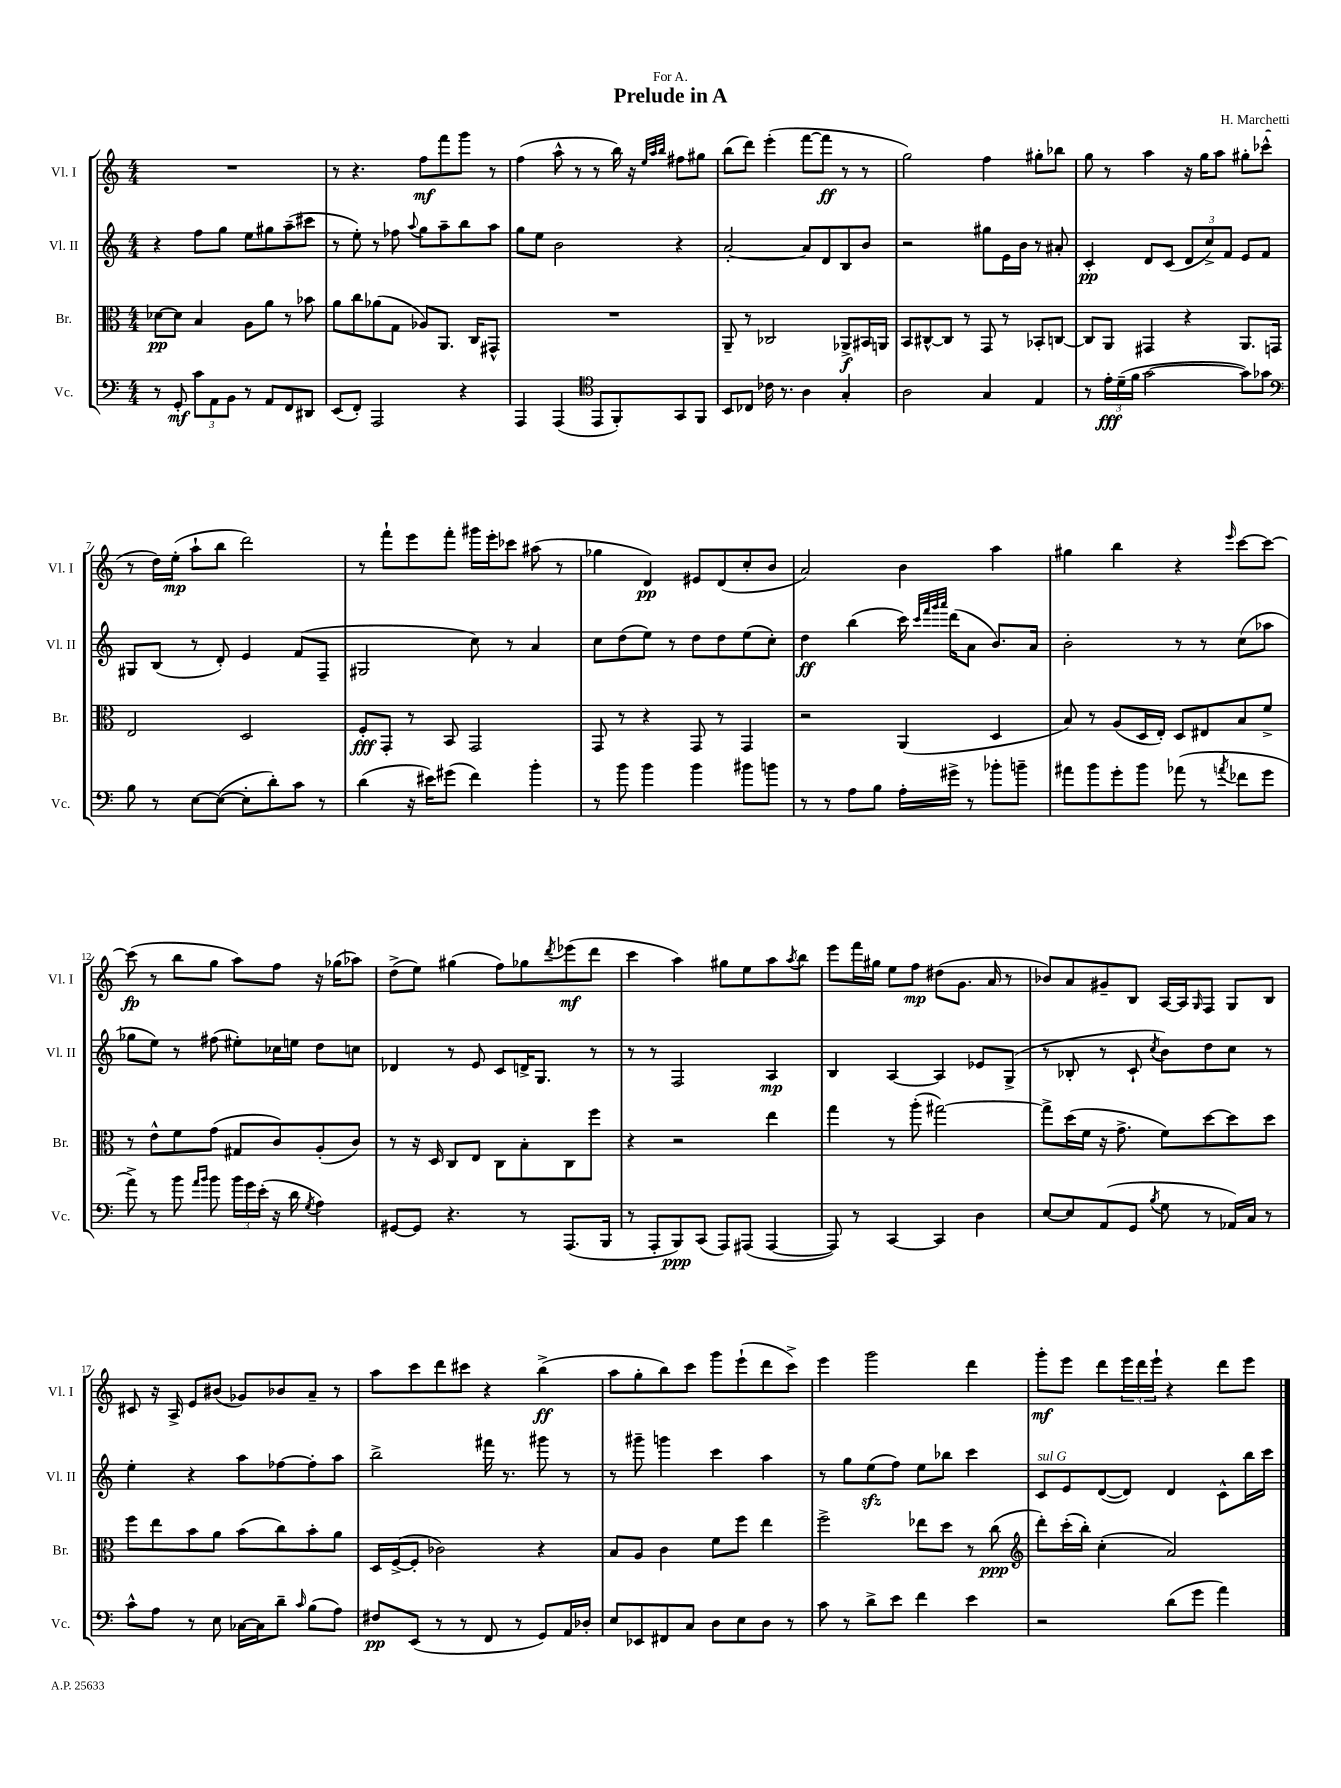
\header { title = "Prelude in A" composer = "H. Marchetti" dedication = "For A." }
<<
\new StaffGroup <<
\new Staff = "s0" \with { instrumentName = "Vl. I" shortInstrumentName = "Vl. I" } {
    \clef treble \key c \major \numericTimeSignature \time 4/4
    R1 |
    r8 r4. f''8\mf f'''8 g'''8 r8 |
    f''4( a''8-^ r8 r8 b''16) r16 \grace { e''32 a''32 b''32 } fis''8 gis''8 |
    b''8( d'''8) e'''4-.( f'''8~ f'''8\ff r8 r8 |
    g''2) f''4 gis''8-. bes''8 |
    g''8 r8 a''4 r16 g''16 a''8 gis''8-. ces'''8-^( |
    r8 d''16) e''16-.\mp( a''8-! b''8 d'''2) |
    r8 f'''8-! e'''8 f'''8-. gis'''16 e'''16-. ces'''8 ais''8( r8 |
    ges''4 d'4\pp) eis'8 d'8( c''8-. b'8 |
    a'2) b'4 a''4 |
    gis''4 b''4 r4 \grace { e'''16 } c'''8~ c'''8~ |
    c'''8\fp( r8 b''8 g''8 a''8) f''8 r16 ges''16( aes''8) |
    d''8->( e''8) gis''4( f''8) ges''8 \acciaccatura { d'''8 } ees'''8\mf( d'''8 |
    c'''4 a''4) gis''8 e''8 a''8 \acciaccatura { a''8 } b''8 |
    e'''8 f'''16 gis''16 e''8 f''8\mp dis''8( g'8. a'16 r8 |
    bes'8) a'8 gis'8-- b8 a16~ a16 \grace { g16 } f8 g8 b8 |
    cis'8 r16 a16-> e'8 bis'8( ges'8) bes'8 a'8-- r8 |
    a''8 c'''8 d'''8 cis'''8 r4 b''4->\ff( |
    a''8 g''8-. b''8) c'''8 g'''8 e'''8-!( d'''8 c'''8->) |
    e'''4 g'''2 d'''4 |
    g'''8-.\mf e'''8 d'''8 \tuplet 3/2 { e'''16 d'''16 e'''16-! } r4 d'''8 e'''8 \bar "|." |
}
\new Staff = "s1" \with { instrumentName = "Vl. II" shortInstrumentName = "Vl. II" } {
    \clef treble \key c \major \numericTimeSignature \time 4/4
    r4 f''8 g''8 e''8 gis''8 a''8--( cis'''8 |
    r8 e''8-.) r8 fes''8 \appoggiatura { a''8 } g''8 a''8-- b''8 a''8 |
    g''8 e''8 b'2 r4 |
    a'2~-. a'8 d'8 b8 b'8 |
    r2 gis''8 e'16 b'16 r8 ais'8-. |
    c'4-.\pp d'8 c'8( \tuplet 3/2 { d'8 c''8->) f'8 } e'8 f'8 |
    gis8 b8( r8 d'8-.) e'4 f'8( f8-- |
    gis2 c''8) r8 a'4 |
    c''8 d''8( e''8) r8 d''8 d''8 e''8( c''8-.) |
    d''4\ff b''4( c'''16) \grace { c'''32 f'''32 g'''32 a'''32 } d'''16( a'8 b'8.) a'16 |
    b'2-. r8 r8 c''8( aes''8 |
    ges''8 e''8) r8 fis''8( eis''8-.) ces''16 e''16 d''8 c''8 |
    des'4 r8 e'8 c'8 d'16-> g8. r8 |
    r8 r8 f2 a4\mp |
    b4 a4~ a4 ees'8 g8->( |
    r8 bes8-. r8 c'8-! \acciaccatura { c''8 } b'8) d''8 c''8 r8 |
    e''4-. r4 a''8 fes''8~ fes''8-. a''8 |
    b''2-> fis'''16 r8. gis'''8 r8 |
    r8 gis'''8-- g'''4 c'''4 a''4 |
    r8 g''8 e''8\sfz( f''8) e''8 bes''8 c'''4 |
    c'8^\markup { \italic "sul G" } e'8 d'8~( d'8) d'4 c'8-^ b''16 c'''16 \bar "|." |
}
\new Staff = "s2" \with { instrumentName = "Br." shortInstrumentName = "Br." } {
    \clef alto \key c \major \numericTimeSignature \time 4/4
    des'8~\pp des'8 b4 a8 a'8 r8 bes'8 |
    a'8 c''8 aes'8( g8 aes8) a,8. c16 gis,8-^ |
    R1 |
    a,8-- r8 ces2 aes,8->\f bis,16 a,16 |
    b,8 cis8~-^ cis8 r8 g,8 r8 bes,8-. c8~ |
    c8 a,8 gis,4 r4 a,8. g,16 |
    e2 d2 |
    f8-.\fff g,8-. r8 b,8 g,2 |
    g,8 r8 r4 g,8 r8 g,4 |
    r2 a,4( d4 |
    b8) r8 a8( d16 e16-.) d8 eis8 b8 f'8-> |
    r8 e'8-^ f'8 g'8( gis8 c'8) a8-.( c'8) |
    r8 r16 d16 c8 e8 c8 b8-. c8 f''8 |
    r4 r2 e''4 |
    g''4 r8 a''8-.( gis''2~) |
    gis''8-> d''16( f'16 r16 g'8.-> f'8) d''8~ d''8 d''8 |
    f''8 e''8 b'8 a'8 b'8( c''8) b'8-. a'8 |
    d16 f16~->( f8-. ces'2) r4 |
    b8 a8 c'4 f'8 f''8 e''4 |
    f''2-> ees''8 d''8 r8 c''8\ppp( |
    \clef treble d'''8-.) c'''16-.( b''16-.) c''4-.( a'2) \bar "|." |
}
\new Staff = "s3" \with { instrumentName = "Vc." shortInstrumentName = "Vc." } {
    \clef bass \key c \major \numericTimeSignature \time 4/4
    r8 g,8-.\mf \tuplet 3/2 { c'8 a,8 b,8 } r8 a,8 f,8 dis,8 |
    e,8( f,8-.) a,,2 r4 |
    a,,4 a,,4( \clef tenor e,8 f,8-.) g,8 f,8 |
    b,8 ces8 ces'16 r8. a4 g4-. |
    a2 g4 e4 |
    r8 \tuplet 3/2 { e'16-.\fff d'16--( f'16 } g'2~ g'8) ges'8 |
    \clef bass b8 r8 e8~ e8~( e8-. d'8-.) c'8 r8 |
    d'4( r16 eis'16) gis'8( f'4) b'4-. |
    r8 b'8 b'4 b'4 bis'8 b'8 |
    r8 r8 a8 b8 a16-. gis'16-> r8 bes'8-. b'8-- |
    ais'8 b'8 g'8-. b'8 aes'8( r8 \acciaccatura { a'8 } fes'8 g'8 |
    a'8->) r8 b'8 \grace { a'16 b'16 } b'8 \tuplet 3/2 { b'16 g'16 e'16-.( } r16 d'16 \acciaccatura { g8 } a4) |
    gis,8~ gis,8 r4. r8 a,,8.( b,,16 |
    r8 a,,8-. b,,8\ppp) c,8( a,,8) ais,,8( ais,,4~ |
    ais,,8) r8 c,4~ c,4 d4 |
    e8~ e8 a,8( g,8 \acciaccatura { b8 } g8 r8 aes,16) c16 r8 |
    c'8-^ a8 r8 e8 ces16~ ces16 d'8-- \grace { c'16 } b8( a8) |
    fis8\pp e,8( r8 r8 f,8 r8 g,8) a,16 des16-. |
    e8 ees,8 fis,8 c8 d8 e8 d8 r8 |
    c'8 r8 d'8-> e'8 f'4 e'4 |
    r2 d'8( g'8 a'4) \bar "|." |
}
>>
>>
